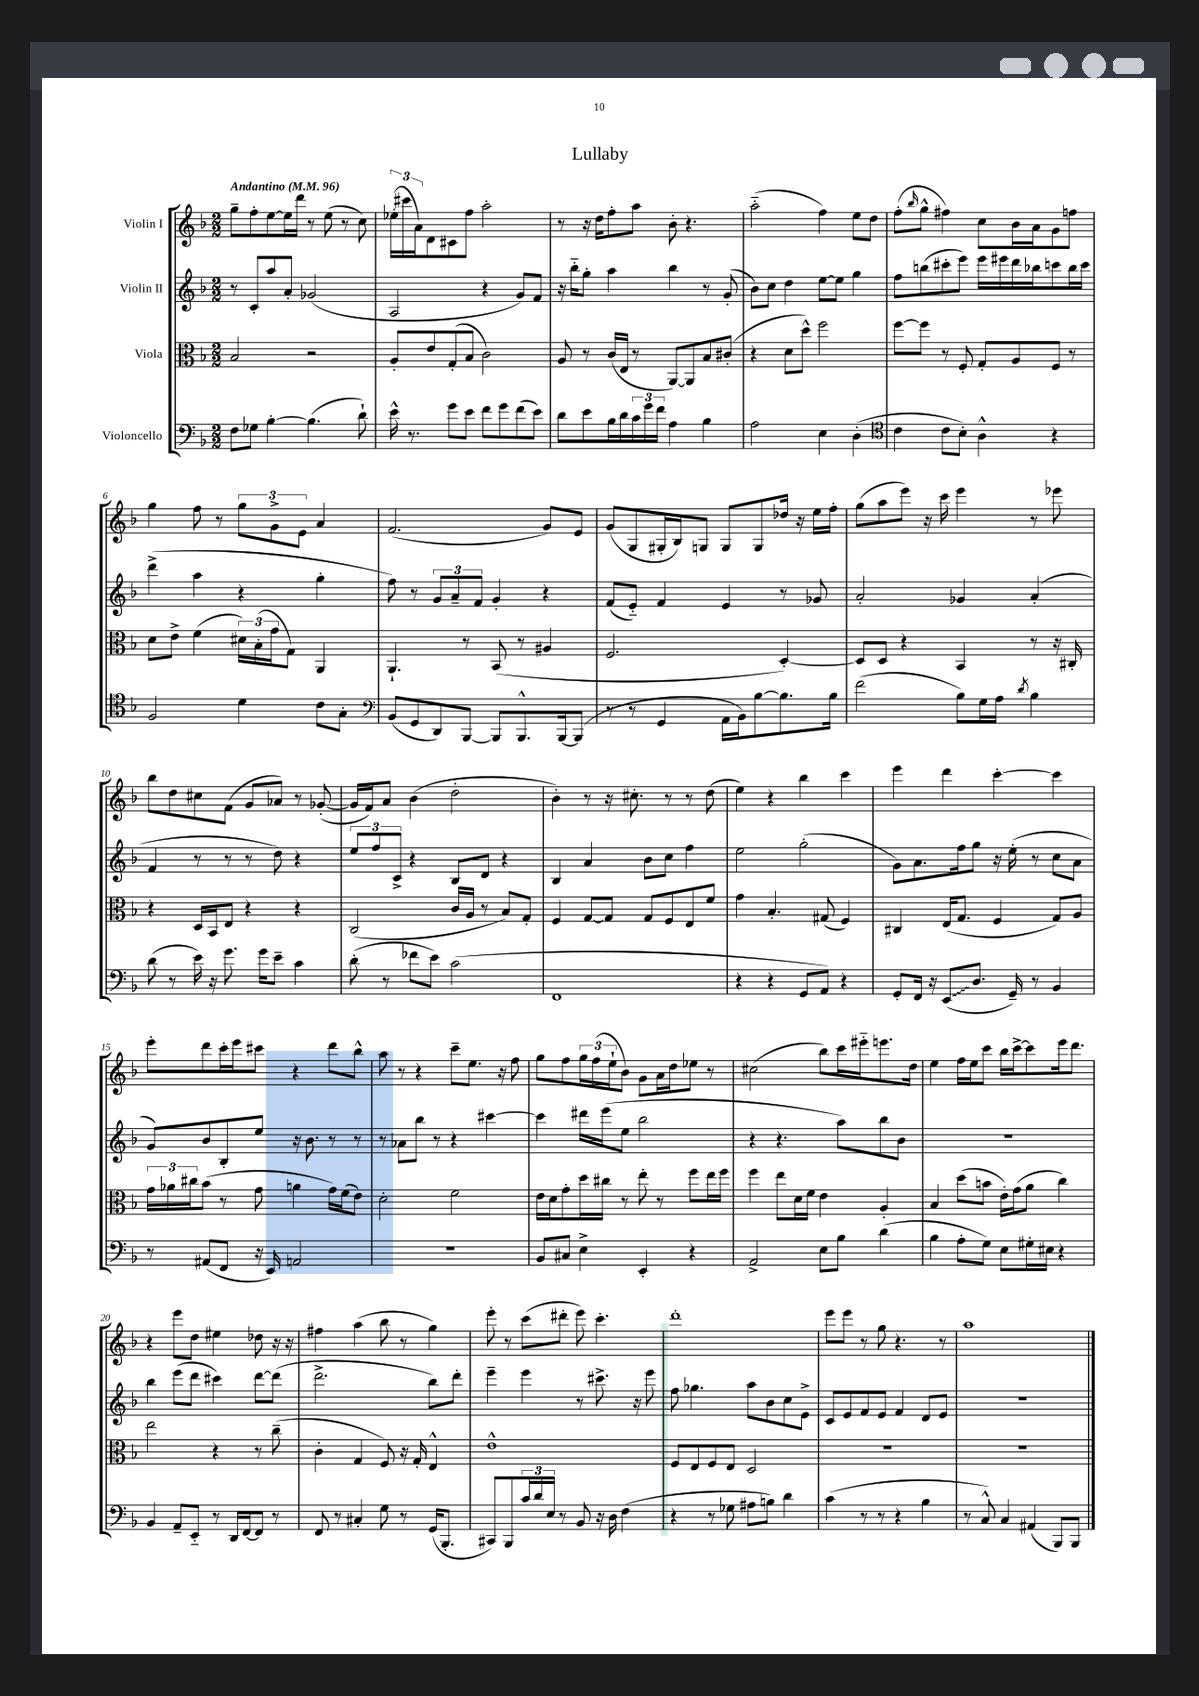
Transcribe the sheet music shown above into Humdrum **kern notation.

**kern	**kern	**kern	**kern
*staff4	*staff3	*staff2	*staff1
*clefF4	*clefC3	*clefG2	*clefG2
*k[b-]	*k[b-]	*k[b-]	*k[b-]
*M2/2	*M2/2	*M2/2	*M2/2
*MM96	*MM96	*MM96	*MM96
8F	2B-	8r	8gg~
8G-	.	8c'	8ff'
[4B-'	.	8aa	[8ee
.	.	8a'	16ee]
.	.	.	16ddd
(4.B-]	2r	(2g-	8r
.	.	.	(8ee
.	.	.	8r
8d`)	.	.	8cc)
=	=	=	=
16e^^	8A'	2A	(24ee-'
.	.	.	24ccc#
8.r	.	.	.
.	.	.	24a)
.	8e	.	8d
8g	(8G'	.	8c#
8e	8B-	.	8ff
8f	2c)	4r	2aa'
8g	.	.	.
(8f	.	8g)	.
8e)	.	8f	.
=	=	=	=
8d	8A	16r	8r
.	.	16bb-'~	.
8e	8r	8gg'	16r
.	.	.	16dd
16B-	(16c	4aa	8ff'
16d	16E	.	.
24c	8r	.	8aa
24g	.	.	.
24f	.	.	.
4A	[8AA)	4bb-	8b-'
.	8AA]	.	4.r
4B-	8B-	8r	.
.	(8c#'	(8g'	.
=	=	=	=
2A	4r	8b-)	(2aa'~
.	.	8cc	.
.	8d	4dd	.
.	8dd^^)	.	.
4E	2ff	[8ee	4ff)
.	.	8ee]	.
(4D'	.	4gg	8ee
.	.	.	8dd
=	=	=	=
*clefC4	*	*	*
4c	[8ff	8ff	(8ff'
.	.	.	16qqbb-
.	8ff]	(8bb	8gg^^
8c	8r	8ccc#'	4ff#)
8B-')	8F'	8eee)	.
4A^^	8G'	16eee	8cc
.	.	16eee#	.
.	8A	16ddd	16b-
.	.	16bb-	16a
4r	8F	8ccc	8g
.	8r	16bb-	8ff
.	.	16ccc	.
=	=	=	=
2F	8d	(4ddd^	4gg
.	8e^	.	.
.	(4f	4aa	8ff
.	.	.	8r
4d	24d#)	4r	12gg
.	(24B-'	.	.
.	24g	.	12g^
.	8G)	.	.
.	.	.	12e
8c	4AA	4gg'	4a
8G'	.	.	.
=	=	=	=
*clefF4	*	*	*
(8BB-	4.AA`	8ff)	(2.f
8GG	.	8r	.
8DD)	.	12g	.
.	.	12a~	.
[8BBB-	8r	.	.
.	.	12f	.
8BBB-]	(8BB-	4g'	.
8.BBB-^^	8r	.	.
.	4A#	4r	8g)
[16BBB-	.	.	.
(8BBB-]	.	.	8e
=	=	=	=
8r	2.F	(8f	(8g
8r	.	8e'~)	8G
4GG	.	4f	16G#'
.	.	.	16B-)
.	.	.	8G
16AA	.	4e	8G
16BB-)	.	.	.
[8B-	.	.	8G
8.B-]	[4D')	8r	16dd-
.	.	.	16r
.	.	8g-	16ee
16B-	.	.	16ff'
=	=	=	=
(2f	8D]	2a'	(8gg
.	8D	.	8aa
.	4r	.	8eee)
.	.	.	16r
.	.	.	16ccc
8B-)	4BB-	4g-	4eee
16G	.	.	.
16A	.	.	.
8qd	.	.	.
4B-	8r	(4a'	8r
.	16r	.	8eee-
.	16C#'	.	.
=	=	=	=
(8d	4r	4f	8bb-
8r	.	.	8dd
16e)	16D	8r	8cc#
16r	16BB-	.	.
8.g	8E	8r	(8f
.	4r	8r	8g
16g	.	.	.
8e~	.	8dd)	8a-)
4c	4r	4r	8r
.	.	.	([8g-'
=	=	=	=
(8d'	(2C	12ee	16g-]
.	.	.	16f)
.	.	12ff	.
8r	.	.	8a
.	.	12c^	.
8f-	.	4r	(4b-
8e)	.	.	.
(2c	16c	8B-	2dd'
.	16A	.	.
.	8r	8d	.
.	8B-)	4r	.
.	8G'	.	.
=	=	=	=
1FF	4F	4B-	4b-')
.	[8G	4a	8r
.	8G]	.	16r
.	.	.	8.cc#'
.	8G	8b-	.
.	8F	8cc	8r
.	8E	4ff	8r
.	8f	.	(8dd
=	=	=	=
4r	4g	2ee	4ee)
4r	4.B-'	.	4r
8GG	.	(2gg'	4bb-
8AA)	(8G#	.	.
4r	4F)	.	4ccc
=	=	=	=
8GG'	4C#	8g)	4eee
16FF	.	8.a	.
16r	.	.	.
(8EE	(16E	.	4ddd
.	8.G	16ff	.
8.D	.	8gg	.
.	4F	16r	[4ccc'
16GG~)	.	(16ee'	.
8r	.	8r	.
4BB-	8G)	8cc	4ccc]
.	8A	8a	.
=	=	=	=
8r	24g	8g)	8eee'
.	24a-	.	.
.	24cc#	.	.
(8AA#	(8b-	8b-	8ddd
8FF	8r	8B-'	16ccc'
.	.	.	16eee
16r	8g	8ee	8ccc#
16EE)	.	.	.
2AA	4a	16r	4r
.	.	8.b-	.
.	16g)	8r	8ddd
.	(16f	.	.
.	8e)	8r	8bb-^^
=	=	=	=
1r	2d'	8r	8aa
.	.	8a-	8r
.	.	8bb-	4r
.	.	8r	.
.	2f	4r	8ccc~
.	.	.	8.ee
.	.	[4ccc#	.
.	.	.	16r
.	.	.	8ff
=	=	=	=
8BB-	16e	4ccc#]	8gg
.	16d	.	.
8C#	8g'	.	8ff
4E^	16dd	16ddd#	24gg
.	.	.	(24ff
.	16cc#	(16eee	.
.	.	.	24ee`
.	8r	8ee	8b-)
4EE'	8ee'	2bb-	8g
.	8r	.	16a
.	.	.	16dd
4r	8ff	.	8ee-
.	16ee	.	8r
.	16ff	.	.
=	=	=	=
2AA^	4ff	4r	(2cc#
.	8ee	4.r	.
.	16d	.	.
.	16f	.	.
8E	4e	.	8bb-)
8B-	.	8aa)	16ccc
.	.	.	16eee#'~
(4d	4A'	8bb-	8.eee
.	.	8b-	.
.	.	.	16dd
=	=	=	=
4B-	4B-	1r	4ee
8A'	(8dd	.	16ff
.	.	.	16ee
8G)	8b	.	8ccc
8E	16e')	.	16bb-
.	(16g	.	[16ccc^
16G#'	8a	.	8ccc]
16E#	.	.	.
4r	4cc)	.	16eee
.	.	.	8.ddd
=	=	=	=
4BB-	2ee	4bb-	4r
8AA~	.	(8eee	8eee
8EE'~	.	8ddd	8dd
8r	4r	4ccc#)	4ee#
16DD	.	.	.
[16FF	.	.	.
8FF]	8r	[8ddd	8dd-
8r	(8cc~	(8ddd]	16r
.	.	.	16r
=	=	=	=
8FF	4c'	2.ddd^	4ff#
8r	.	.	.
4C#'	4G	.	(4aa
8G	8F)	.	8bb-
8r	16r	.	8r
.	16G'	.	.
(16GG	4E^^	8bb-)	4gg)
8.BBB-'	.	.	.
.	.	8ddd'	.
=	=	=	=
8CC#)	1e^^	4eee~	8eee'
8BBB-	.	.	8r
24c	.	4eee	(8ccc
24d	.	.	.
24E	.	.	.
8r	.	.	8ddd#'
8BB-	.	8r	8eee)
16r	.	8.ccc#^	4.ccc'
16D	.	.	.
(4F	.	.	.
.	.	16r	.
.	.	8eee	.
=	=	=	=
4r	8F	8ff	1ddd'
.	8E	4.gg-	.
8r	8F	.	.
8G-	8E	.	.
8A#	2D	8aa	.
8B)	.	8b-	.
4d	.	8cc	.
.	.	8e^	.
=	=	=	=
(4c	1r	8c	8eee
.	.	8e	8eee
8r	.	8f	8r
8r	.	8e	8gg
4r	.	4f	4.r
4B-	.	8d	.
.	.	8e	8r
=	=	=	=
8r	1r	1r	1aa
8C^^)	.	.	.
4C	.	.	.
(4AA#	.	.	.
8BBB-)	.	.	.
8BBB-	.	.	.
==	==	==	==
*-	*-	*-	*-
